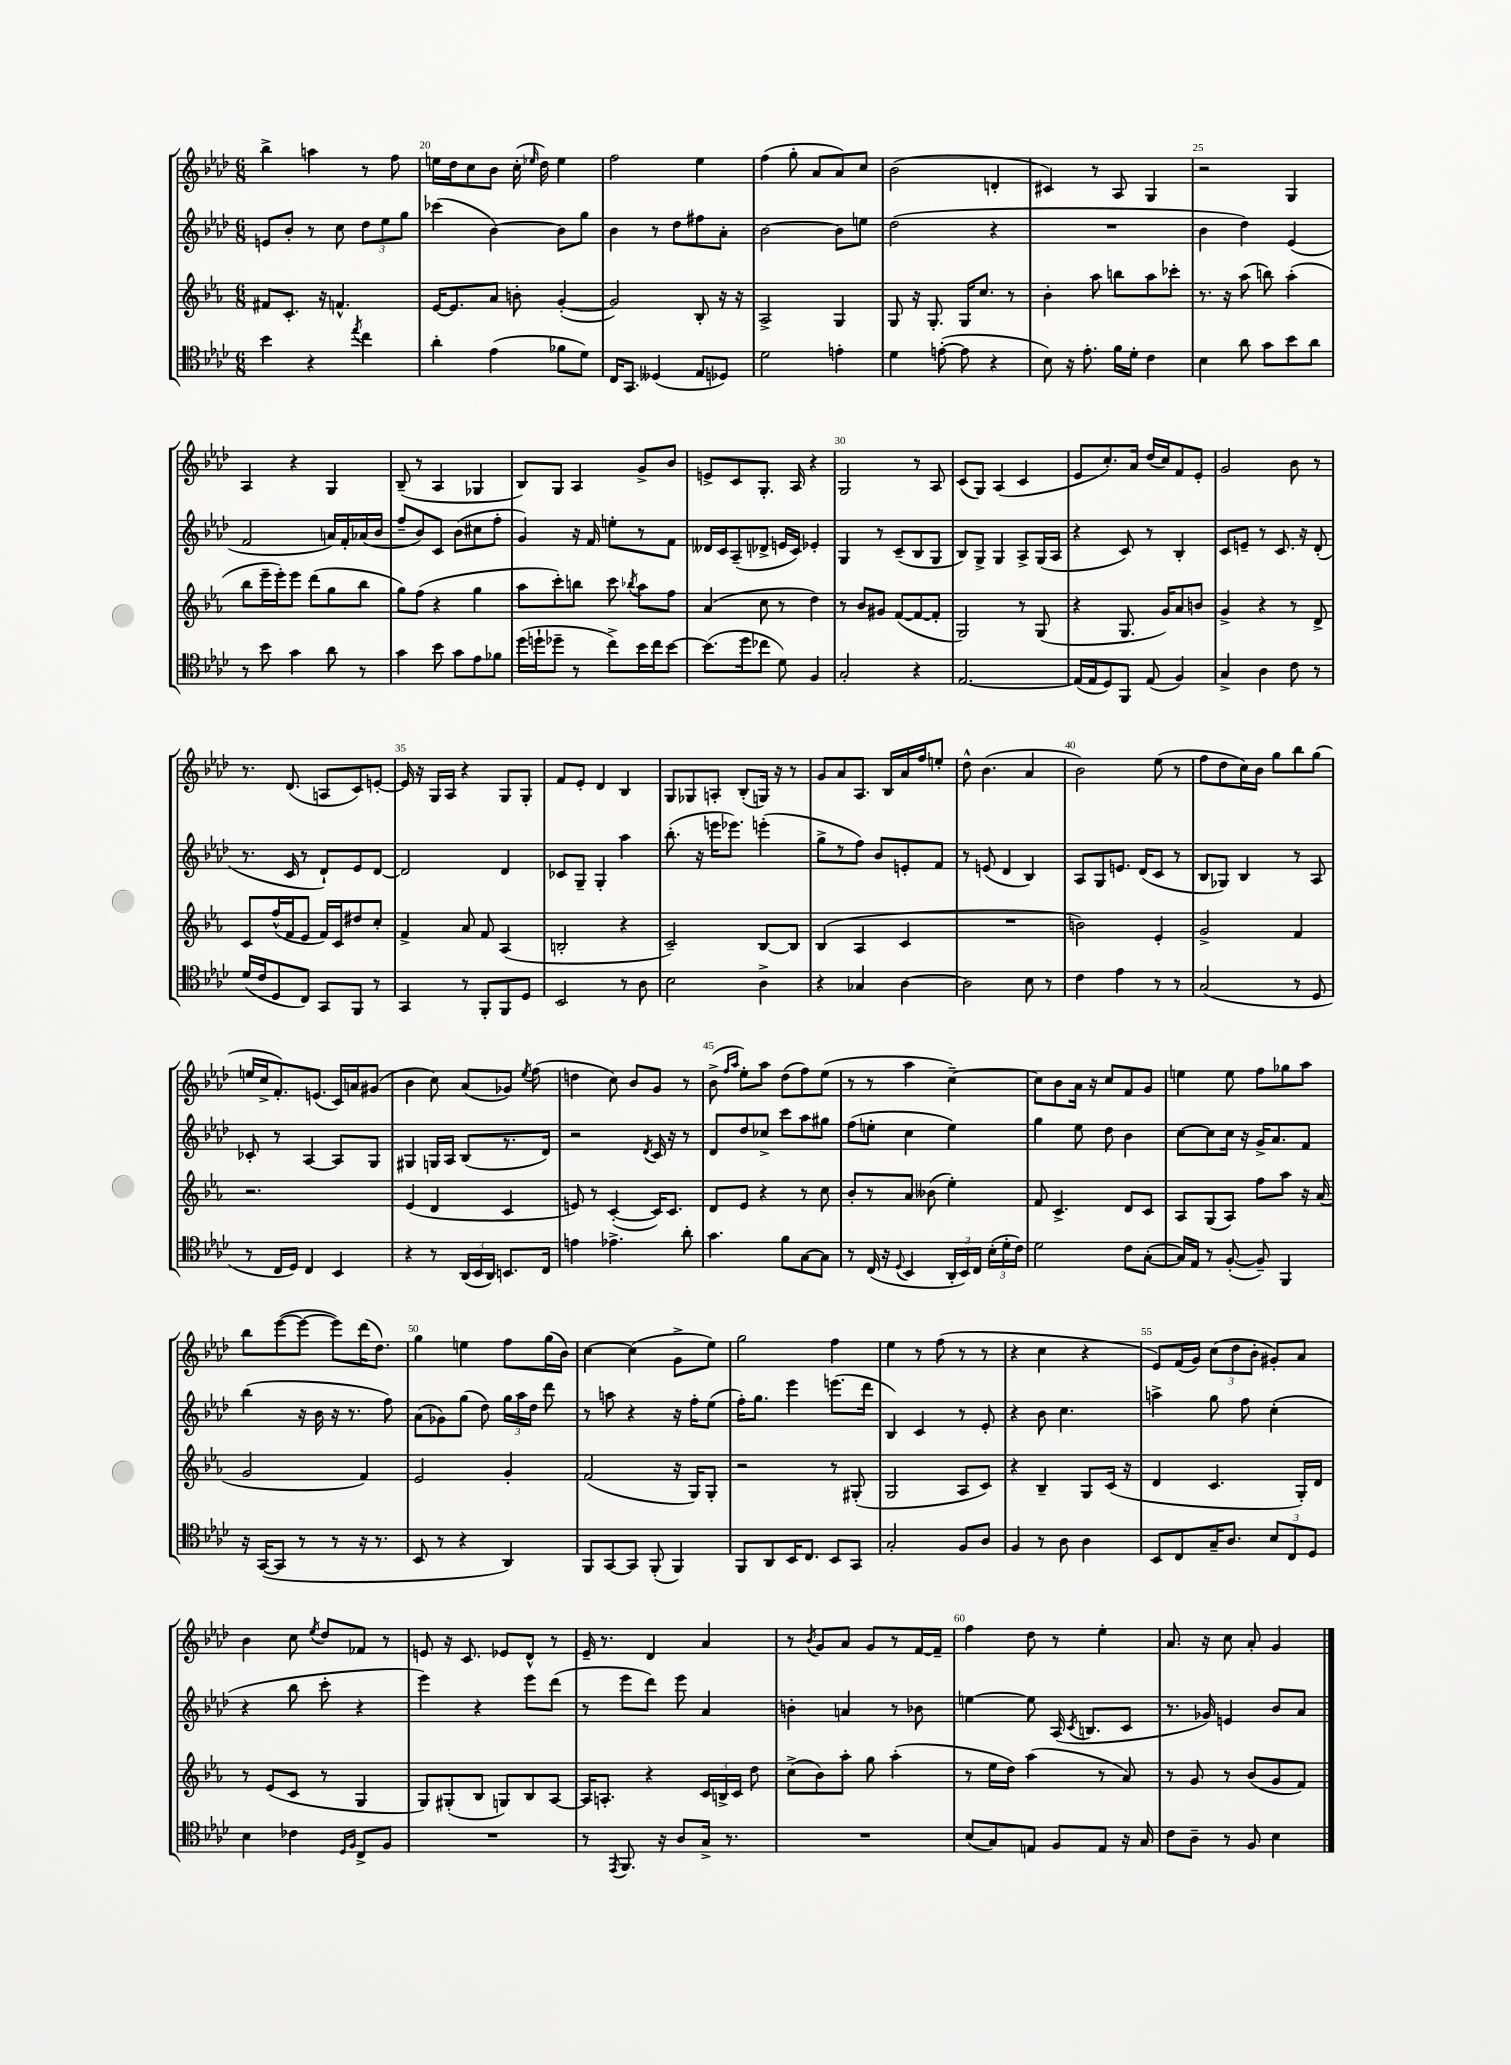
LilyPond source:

<<
\new StaffGroup <<
\new Staff = "s0" {
    \clef treble \key aes \major \numericTimeSignature \time 6/8
    \autoBeamOff bes''4-> a''4 r8 f''8 |
    e''16[ des''16 c''8 bes'8] c''16-.( \grace { ees''16 } des''16) ees''4 |
    f''2 ees''4 |
    f''4( g''8-. aes'8[ aes'8) c''8] |
    bes'2( d'4-. |
    cis'4) r8 aes8 g4 |
    r2 g4 |
    aes4 r4 g4 |
    bes8--( r8 aes4 ges4 |
    bes8[) g8] aes4 g'8[-> bes'8] |
    e'8[-> c'8 g8.]-. aes16 r4 |
    g2 r8 aes8 |
    c'8[( g8]) aes4( c'4 |
    ees'8[ c''8.-.) aes'16] des''16[( c''16) f'8 ees'8]-. |
    g'2 bes'8 r8 |
    r8. des'8.( a8[ c'8) e'8]~-. |
    e'16 r16 g16[ aes16] r4 g8[ g8]-. |
    f'8[ ees'8]-. des'4 bes4 |
    g8[ ges8 a8]-. bes8[-.( g16]) r16 r8 |
    g'8[ aes'8 aes8.] bes16[ aes'16 f''16 e''8]-. |
    des''8-^ bes'4.( aes'4 |
    bes'2) ees''8( r8 |
    f''8[ des''8 c''16) bes'16] g''8[ bes''8 g''8]( |
    e''16[ c''16-> f'8.-.) e'8.]( c'16[) a'16 gis'8]( |
    bes'4 c''8) aes'8[( ges'8]) \acciaccatura { ees''8 } f''8( |
    d''4 c''8) bes'8[ g'8] r8 |
    bes'8->( \grace { f''16[ aes''16] } ees''8[-.) aes''8] des''8[( f''8) ees''8]( |
    r8 r8 aes''4 c''4~--) |
    c''8[ bes'8 aes'16] r16 c''8[ f'8 g'8] |
    e''4 e''8 f''8[ ges''8 aes''8] |
    bes''8[ ees'''8~( ees'''8]~ ees'''8[) des'''16( des''8.]) |
    g''4 e''4 f''8[ g''16( bes'16]) |
    c''4~ c''4( g'8[-> ees''8]) |
    g''2 f''4 |
    ees''4 r8 f''8( r8 r8 |
    r4 c''4 r4 |
    ees'8[) f'16( g'16]) \tuplet 3/2 { c''8[( des''8 bes'8]-. } gis'8[-.) aes'8] |
    bes'4 c''8 \acciaccatura { ees''8 } des''8[ fes'8] r8 |
    e'8 r16 c'8. ees'8[ des'8]-^ r8 |
    ees'16-- r8. des'4 aes'4 |
    r8 \acciaccatura { bes'8 } g'8[ aes'8] g'8[ r8 f'16~ f'16]-- |
    f''4 des''8 r8 ees''4-. |
    aes'8. r16 c''8 aes'8-. g'4 \bar "|." |
}
\new Staff = "s1" {
    \clef treble \key aes \major \numericTimeSignature \time 6/8
    \autoBeamOff e'8[ bes'8]-. r8 c''8 \tuplet 3/2 { des''8[ ees''8 g''8] } |
    ces'''4( bes'4~) bes'8[ g''8] |
    bes'4 r8 des''8[ fis''8 aes'8]-. |
    bes'2~ bes'8[ e''8] |
    des''2( r4 |
    R2. |
    bes'4 des''4) ees'4( |
    f'2 a'16[) f'16-. aes'16( bes'16] |
    f''8[-- bes'8) c'8] bes'8[( cis''8 f''8]-. |
    g'4) r16 f'16 e''8[-. r8 f'8] |
    deses'16[ c'16 aes8--( des'8]-> e'16[ c'16]) ees'4-. |
    g4 r8 c'8[--( bes8 g8] |
    bes8[) g8]-> g4 aes8[-> g16( aes16] |
    r4 c'8) r8 bes4-. |
    c'8[ e'8]-- r8 c'8. r16 des'8-.( |
    r8. c'16 r8 des'8[-!) ees'8 des'8]~ |
    des'2 des'4 |
    ces'8[ g8]-- g4-. aes''4 |
    bes''8.-.( r16 e'''16[ ees'''8.]) e'''4-.( |
    g''8[-> r8 f''8]) bes'8[ e'8-. f'8] |
    r8 e'8( des'4 bes4) |
    aes8[ g8 e'8.] des'16[( c'8] r8 |
    bes8[ ges8]) bes4 r8 aes8 |
    ces'8-. r8 aes4~ aes8[ g8] |
    gis4 g16[ aes16] bes8[( r8. des'16]) |
    r2 \acciaccatura { des'8 } c'16 r16 r8 |
    des'8[ des''8 ces''8]-> c'''8[ aes''8 gis''8] |
    f''8[( e''8]-. c''4 e''4) |
    g''4 ees''8 des''8 bes'4 |
    c''8[~ c''8 c''16] r16 g'16[-> aes'8. f'8] |
    bes''4( r16 bes'16 r16 r8. f''8) |
    aes'8[( ges'8) g''8]( des''8) \tuplet 3/2 { g''16[ aes''16 des''16] } des'''8 |
    r8 a''8 r4 r16 f''16[-. ees''8]( |
    f''16[-.) g''8.] ees'''4 e'''8.[( des'''16] |
    bes4) c'4 r8 ees'8-. |
    r4 bes'8 c''4. |
    a''4-> g''8 f''8 c''4-.( |
    r4 bes''8 c'''8-. r4 |
    ees'''4) r4 ees'''8[ des'''8]( |
    r8 ees'''8[ des'''8]) ees'''8 aes'4 |
    b'4-. a'4 r8 bes'8 |
    e''4~ e''8 aes16( \acciaccatura { c'8 } b8.[ c'8] |
    r8. ges'16) e'4 bes'8[ aes'8] \bar "|." |
}
\new Staff = "s2" {
    \clef treble \key ees \major \numericTimeSignature \time 6/8
    \autoBeamOff fis'8[ c'8.]-. r16 f'4.-^ |
    ees'16[~ ees'8. aes'8] b'8-. g'4~-.( |
    g'2) bes8-. r16 r16 |
    aes2-> g4 |
    g8 r16 g8.-. g16[ c''8.] r8 |
    bes'4-. aes''8 b''8[ aes''8 ces'''8]-. |
    r8. r16 aes''8( b''8) aes''4-.( |
    bes''8[ ees'''16-- ees'''16-.) ees'''8] d'''8[( g''8 bes''8] |
    g''8[) f''8]( r4 g''4 |
    aes''8[ c'''8-.) b''8] c'''8 \acciaccatura { bes''8 } aes''8[ f''8] |
    aes'4( c''8 r8 d''4) |
    r8 bes'8[ gis'8] f'8[~( f'8~ f'8]-. |
    g2) r8 g8( |
    r4 g8. g'16[) aes'8 b'8] |
    g'4-> r4 r8 d'8-> |
    c'8[ f''16-^( f'16 ees'8] f'16[) c'16 dis''8 c''8]-. |
    f'4-> aes'8 f'8 aes4( |
    b2-. r4 |
    c'2--) bes8[~ bes8] |
    bes4( aes4 c'4 |
    R2. |
    b'2) ees'4-. |
    g'2-> f'4 |
    r2. |
    ees'4( d'4 c'4 |
    e'8) r8 c'4~-.( c'16[) c'8.] |
    d'8[ ees'8] r4 r8 c''8 |
    bes'8[-. r8 aes'8] beses'8( ees''4-.) |
    f'8 c'4.-> d'8[ c'8] |
    aes8[ g8( aes8]) f''8[ aes''8] r16 aes'16( |
    g'2 f'4) |
    ees'2 g'4-. |
    f'2( r16 g16[) g8]-. |
    r2 r8 gis8-.( |
    g2 aes8[ c'8]) |
    r4 bes4-- g8[ c'16]( r16 |
    d'4 c'4. g16[-.) d'16] |
    r8 ees'8[( c'8] r8 g4 |
    g8[) gis8-.( bes8] g8[) bes8 aes8]~ |
    aes16[ a8.]-. r4 \tuplet 3/2 { c'16[ b16-> c'16] } d''8 |
    c''8[->( bes'8) aes''8]-. g''8 aes''4-.( |
    r8 ees''16[ d''16]) aes''4( r8 aes'8) |
    r8 g'8 r8 bes'8[( g'8 f'8]) \bar "|." |
}
\new Staff = "s3" {
    \clef tenor \key aes \major \numericTimeSignature \time 6/8
    \autoBeamOff bes'4 r4 \acciaccatura { ees''8 } c''4 |
    aes'4-. ees'4( fes'8[ des'8]) |
    c16[ g,8.] deses4( ees8[ des8]) |
    des'2 e'4-. |
    des'4 e'8~-.( e'8 r4 |
    bes8) r16 ees'8.-. f'16[ des'16]-. c'4 |
    bes4 aes'8 g'8[ bes'8 aes'8] |
    r8 bes'8 g'4 aes'8 r8 |
    g'4 bes'8 g'8[ ees'8 fes'8] |
    des''16[( d''16-! des''8]-- r8 c''8[->) bes'16 c''16 bes'8]~ |
    bes'8.[( des''16 ces''8] des'8) f4 |
    g2-. r4 |
    ees2.~ |
    ees16[( ees16 des8) f,8] ees8( f4) |
    g4-> aes4 c'8 r8 |
    des'16[( c'16 des8 c8]) g,8[ f,8] r8 |
    g,4 r8 f,8[-. f,8 des8] |
    bes,2 r8 aes8 |
    bes2 aes4-> |
    r4 ges4 aes4~ |
    aes2 bes8 r8 |
    c'4 ees'4 r8 r8 |
    g2( r8 des8 |
    r8 c16[ des16]) c4 bes,4 |
    r4 r8 \tuplet 3/2 { aes,16[( bes,16 aes,16]) } b,8.[ c16] |
    e'4 ees'4.-> aes'8-. |
    g'4. f'8[ g8~ g8] |
    r8 c16( r16 \appoggiatura { des8 } bes,4 \tuplet 3/2 { aes,16[-. bes,16) c16] } \tuplet 3/2 { bes16[-.( des'16-. c'16]) } |
    des'2 c'8[ g8]~-.( |
    g16[) ees16] r8 f8~-.( f8--) f,4 |
    r16 g,16[~( g,8] r8 r8 r16 r8. |
    bes,8 r8 r4 aes,4) |
    f,8[ g,8~ g,8] f,8-.( f,4) |
    f,8[ aes,8 bes,16 c8.] bes,8[ g,8] |
    g2-. f8[ aes8] |
    f4 r8 aes8 aes4 |
    bes,8[ c8 g16-- aes8.] \tuplet 3/2 { bes8[ c8 des8] } |
    bes4 ces'4 \grace { des16[ f16] } c8[-> f8] |
    R2. |
    r8 \acciaccatura { ees,8 } f,8. r16 aes8[ g16]-> r8. |
    R2. |
    bes8[( g8) e8] f8[ e8] r16 g16 |
    c'8[ aes8]-- r8 f8 bes4 \bar "|." |
}
>>
>>
\layout { \context { \Score currentBarNumber = #19 \override BarNumber.break-visibility = ##(#f #t #t) barNumberVisibility = #(every-nth-bar-number-visible 5) } }
